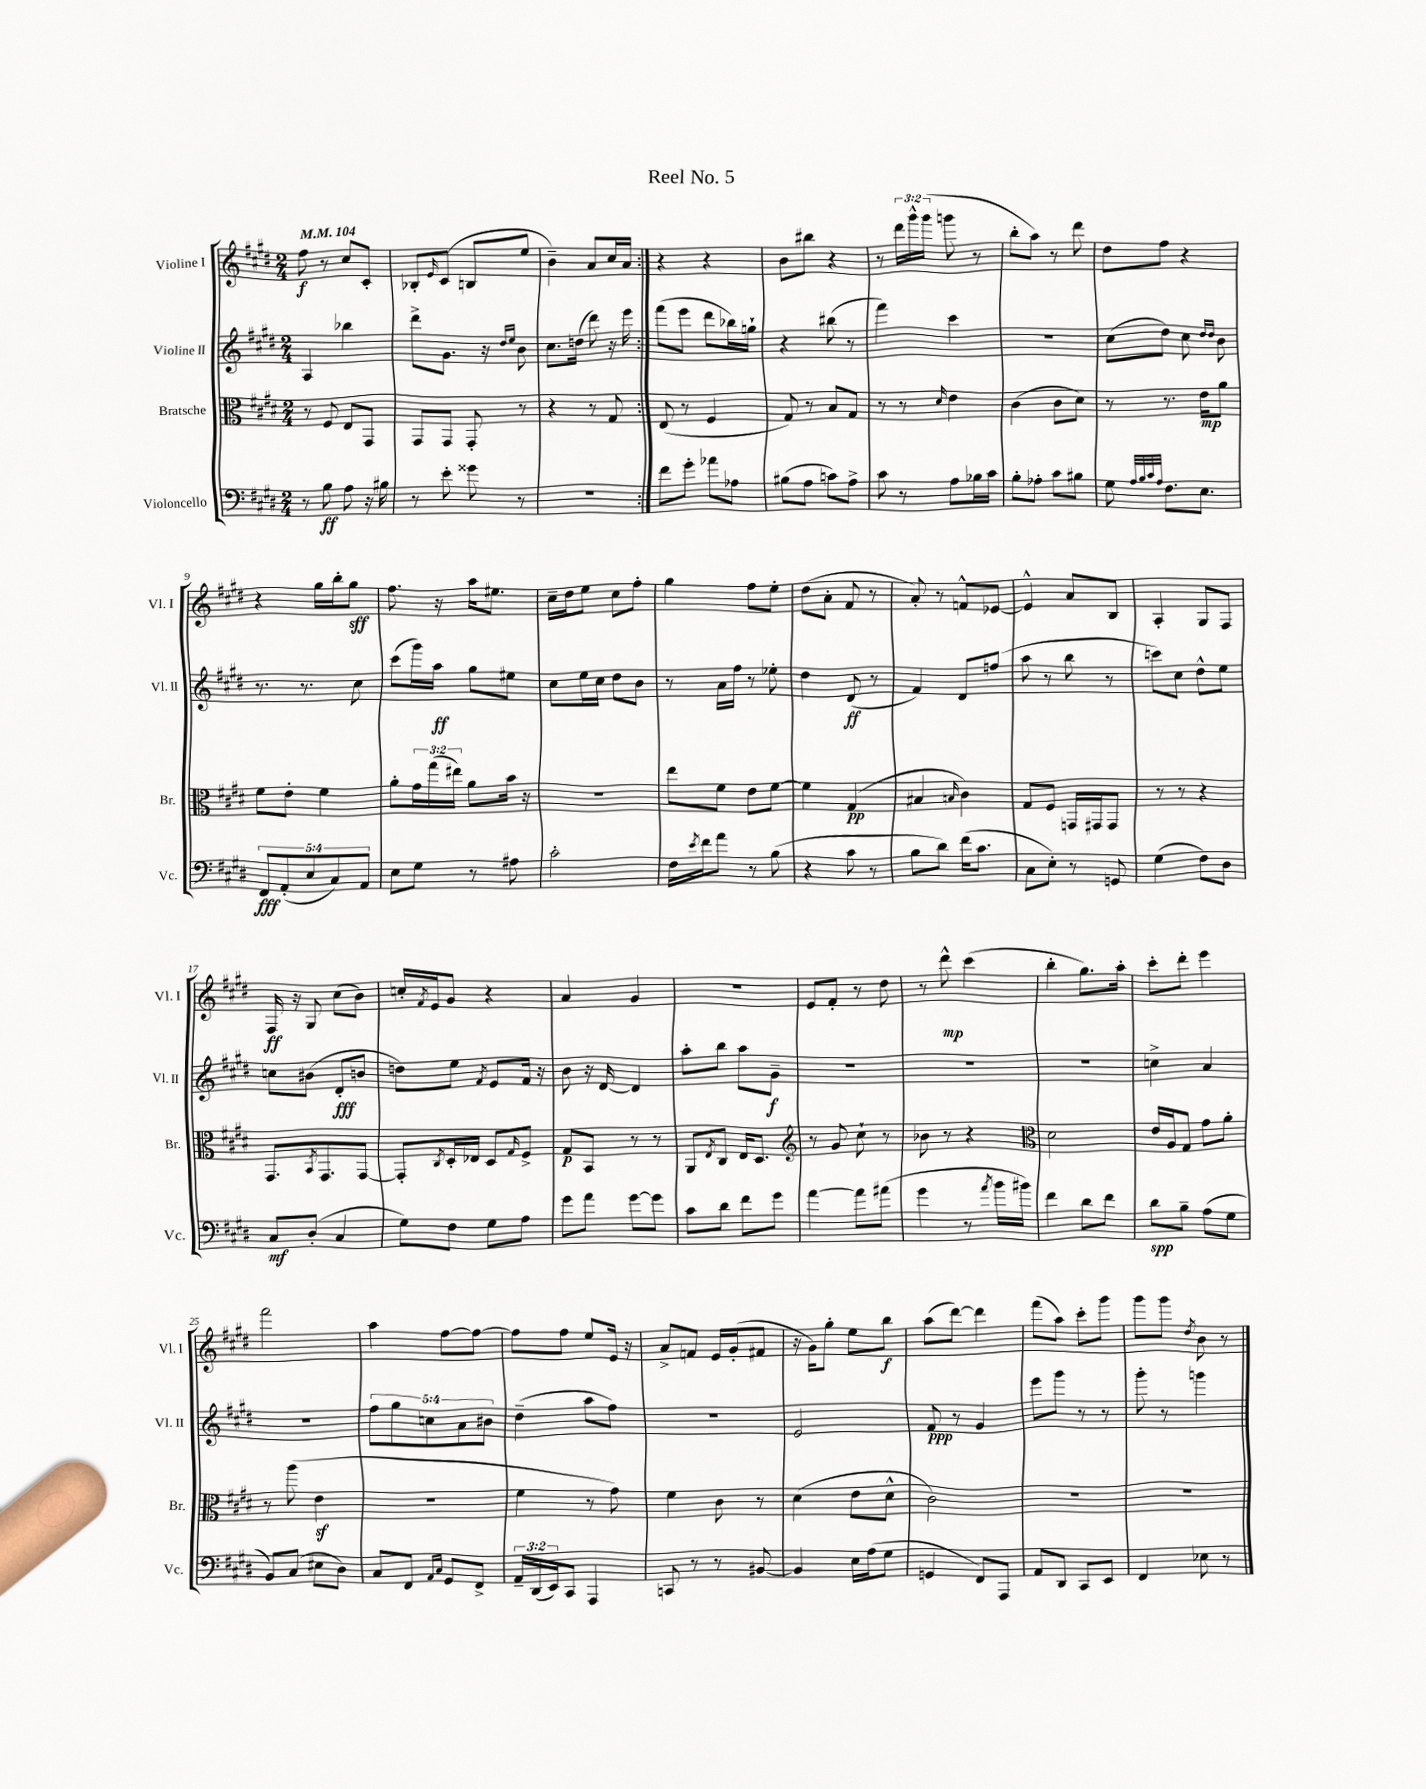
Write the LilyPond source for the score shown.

\header { title = "Reel No. 5" }
<<
\new StaffGroup <<
\new Staff = "s0" \with { instrumentName = "Violine I" shortInstrumentName = "Vl. I" } {
    \clef treble \key e \major \numericTimeSignature \time 2/4 \override Staff.TupletNumber.text = #tuplet-number::calc-fraction-text \tempo 4 = 104
    \repeat volta 2 { fis''8\f r8 cis''8 cis'8-. |
    bes8-. \grace { e'16 } cis'8( b8 e''8 |
    b'4--) a'8 cis''16 a'16 | }
    r4 r4 |
    b'8 bis''8 r4 |
    r8 \tuplet 3/2 { dis'''16 gis'''16-^ gis'''16( } g'''8 r8 |
    b''8-. a''8) r8 dis'''8 |
    dis''8 fis''8 r4 |
    r4 gis''16 b''16-. gis''8\sff |
    fis''8. r16 a''16 eis''8. |
    cis''16-- dis''16 e''8 cis''8 fis''8-. |
    gis''4 fis''8 e''8-. |
    dis''8( a'8-. fis'8 r8 |
    a'8-.) r8 f'8-^ ees'8~ |
    ees'4-^ a'8 b8 |
    a4-. gis8 fis8 |
    fis16\ff r16 gis8 cis''8( b'8) |
    c''16-. \acciaccatura { fis'8 } e'16 gis'8 r4 |
    a'4 gis'4 |
    R2 |
    e'8 fis'8-. r8 dis''8 |
    r8 dis'''8-^\mp cis'''4( |
    b''4-. gis''8.) a''16-. |
    cis'''8-. dis'''8-. e'''4 |
    fis'''2 |
    a''4 fis''8~ fis''8~ |
    fis''8 fis''8 e''8 e'16 r16 |
    a'8-> f'8 e'16 gis'16-.( fis'8 |
    r16 gis'16) gis''8-. e''8 b''8\f |
    a''8( dis'''8~) dis'''4 |
    fis'''8( a''8) cis'''8-. gis'''8 |
    gis'''8 gis'''8 \acciaccatura { dis''8 } b'8 r8 \bar "|." |
}
\new Staff = "s1" \with { instrumentName = "Violine II" shortInstrumentName = "Vl. II" } {
    \clef treble \key e \major \numericTimeSignature \time 2/4 \override Staff.TupletNumber.text = #tuplet-number::calc-fraction-text
    \repeat volta 2 { a4 bes''4 |
    dis'''8-> gis'8. r16 \grace { dis''16 e''16 } b'8 |
    cis''8. d''16( dis'''8) r16 e'''16 | }
    fis'''8( e'''8 dis'''8 bes''16) g''16-! |
    r4 bis''8( r8 |
    fis'''4) cis'''4 |
    r2 |
    cis''8( dis''8) cis''8 \grace { dis''16 dis''16 } b'8 |
    r8. r8. cis''8 |
    cis'''8( gis'''16) a''16\ff gis''8 eis''8 |
    cis''8 e''16 cis''16 dis''8 b'8 |
    r8 a'16 fis''16 r8 ees''8-. |
    dis''4 dis'8\ff( r8 |
    fis'4) dis'8 f''8( |
    a''8 r8 b''8 r8 |
    c'''8) cis''8 dis''8-^ e''8 |
    c''8 bis'8( dis'8-.\fff b'8 |
    d''8) e''8 \acciaccatura { fis'8 } e'8 fis'16 r16 |
    b'8 r16 dis'16~ dis'4 |
    a''8-. b''8 a''8 gis'8--\f |
    R2 |
    R2 |
    R2 |
    c''4-> a'4 |
    r2 |
    \tuplet 5/4 { fis''8 gis''8 c''8 a'8 bis'8 } |
    dis''4--( a''8 fis''8) |
    R2 |
    e'2 |
    fis'8\ppp r8 gis'4 |
    e'''8 gis'''8 r8 r8 |
    gis'''8-. r8 g'''4 \bar "|." |
}
\new Staff = "s2" \with { instrumentName = "Bratsche" shortInstrumentName = "Br." } {
    \clef alto \key e \major \numericTimeSignature \time 2/4 \override Staff.TupletNumber.text = #tuplet-number::calc-fraction-text
    \repeat volta 2 { r8 fis8 e8 gis,8 |
    gis,8 gis,8 gis,8-. r8 |
    r4 r8 gis8 | }
    e8( r8 fis4 |
    gis8) r8 b8 gis8 |
    r8 r8 \grace { dis'16 } e'4 |
    cis'4( cis'8 dis'8) |
    r8 r8. e'16\mp a'8 |
    fis'8 e'8-. fis'4 |
    a'8-. \tuplet 3/2 { gis'16 gis''16( eis''16) } a'8 b'16 r16 |
    R2 |
    e''8 fis'8 e'8 fis'8~ |
    fis'4 gis4\pp( |
    bis4 \grace { b16 } cis'4) |
    gis8 fis8 g,16 gis,16 gis,8 |
    r8 r8 r4 |
    gis,8. \acciaccatura { b,8 } gis,8. gis,8~ |
    gis,8-. \acciaccatura { cis8 } dis16-. ees16 dis8 \grace { gis16 } fis8-> |
    gis8\p b,8 r8 r8 |
    a,8 \acciaccatura { e8 } cis8 e16 dis8. |
    \clef treble r8 gis'8 cis''8-! r8 |
    bes'8 r8 r4 |
    \clef alto dis'2 |
    e'16 a16 gis8 gis'8 a'8-. |
    r8 a''8( e'4\sf |
    r2 |
    fis'4 r8 gis'8) |
    fis'4 cis'8 r8 |
    dis'4( e'8 dis'8-^ |
    cis'2) |
    R2 |
    R2 \bar "|." |
}
\new Staff = "s3" \with { instrumentName = "Violoncello" shortInstrumentName = "Vc." } {
    \clef bass \key e \major \numericTimeSignature \time 2/4 \override Staff.TupletNumber.text = #tuplet-number::calc-fraction-text
    \repeat volta 2 { r8 b8\ff a8 r16 bis16 |
    r8 e'8-. gisis'8 r8 |
    r2 | }
    fis'8 gis'8-. aes'8 aes8 |
    bis8( a8 c'8) a8-> |
    cis'8 r8 a8 bes16 cis'16 |
    b8-. aes8-. cis'8 bis8 |
    gis8 \grace { a32 b32 cis'32 a32 } fis8. e8. |
    \tuplet 5/4 { fis,8\fff a,8-.( e8 cis8) a,8 } |
    e8 gis8 r8 ais8 |
    cis'2-. |
    fis16 \acciaccatura { e'8 } fis'16 a'8 r8 b8( |
    r4 cis'8 r8 |
    b8 dis'8) fis'16( cis'8. |
    cis8 e8-.) r8 g,8 |
    gis4( fis8) dis8 |
    cis8\mf dis8-.( cis4 |
    gis8) fis8 gis8 a8 |
    gis'8 a'8 gis'8~ gis'8 |
    cis'8 dis'8 fis'8 gis'8 |
    a'4~ a'8 ais'8( |
    gis'4 r8 \acciaccatura { a'8 } b'16 bis'16) |
    fis'4 dis'8 fis'8 |
    dis'8\spp b8-- a8( gis8 |
    b,8) cis8( eis8 dis8) |
    cis8 fis,8 \grace { a,16 cis16 } gis,8 fis,8-> |
    \tuplet 3/2 { a,16-- dis,16( e,16) } cis,8 a,,4 |
    c,8 r8 r8 bis,8~ |
    bis,4 e16 a16( gis8 |
    g,4 fis,8) a,,8 |
    a,8 dis,8 cis,8 e,8 |
    fis,4 ees8 r8 \bar "|." |
}
>>
>>
